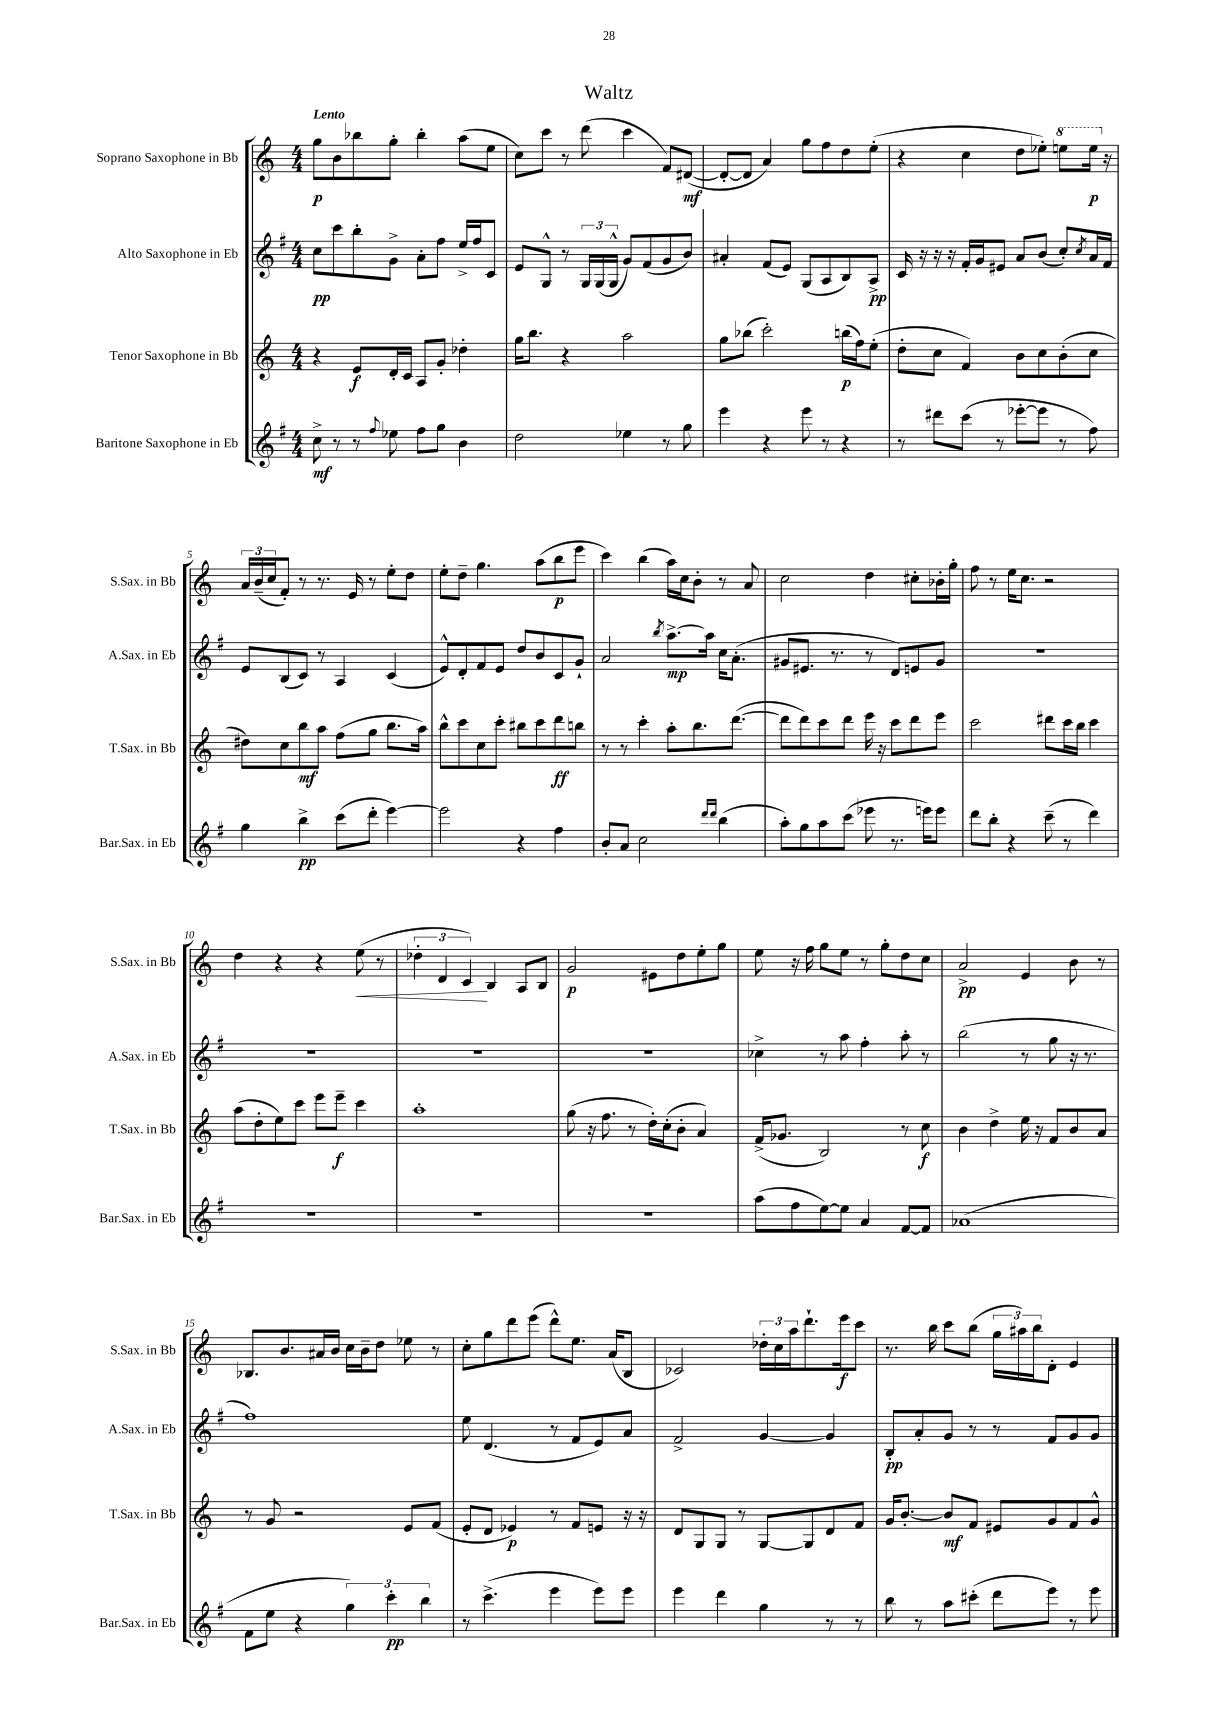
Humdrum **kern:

**kern	**dynam	**kern	**dynam	**kern	**dynam	**kern	**dynam
*part4	*part4	*part3	*part3	*part2	*part2	*part1	*part1
*staff4	*staff4	*staff3	*staff3	*staff2	*staff2	*staff1	*staff1
*I"Baritone Saxophone in Eb	*	*I"Tenor Saxophone in Bb	*	*I"Alto Saxophone in Eb	*	*I"Soprano Saxophone in Bb	*
*I'Bar.Sax. in Eb	*	*I'T.Sax. in Bb	*	*I'A.Sax. in Eb	*	*I'S.Sax. in Bb	*
*clefG2	*	*clefG2	*	*clefG2	*	*clefG2	*
*k[f#]	*	*k[]	*	*k[f#]	*	*k[]	*
*M4/4	*	*M4/4	*	*M4/4	*	*M4/4	*
=1	=1	=1	=1	=1	=1	=1	=1
!	!	!	!	!	!	!LO:TX:a:B:t=Lento	!
8cc^\	mf	4r	.	8cc\L	pp	8gg\L	p
8r	.	.	.	8ccc\	.	8b\	.
8r	.	8e/L	f	8bb'\	.	8bb-X\	.
8qqff#/	.	.	.	.	.	.	.
8ee-X\	.	16d'/L	.	8g^\J	.	8gg'\J	.
.	.	16c/JJ	.	.	.	.	.
8ff#\L	.	8A/L	.	8a'\L	.	4bb-'\	.
8gg\J	.	8g'/J	.	8ff#\J	.	.	.
4b\	.	4dd-X'\	.	16ee^/LL	.	(8aa\L	.
.	.	.	.	16ff#/J	.	.	.
.	.	.	.	8c/J	.	8ee\J	.
=2	=2	=2	=2	=2	=2	=2	=2
2dd\	.	16gg\KL	.	8e/L	.	8cc\L)	.
.	.	8.bb\J	.	.	.	.	.
.	.	.	.	8G^^/J	.	8ccc\J	.
.	.	4r	.	8r	.	8r	.
.	.	.	.	24G/LL	.	(8ddd\	.
.	.	.	.	(24G/	.	.	.
.	.	.	.	24G^^/JJ	.	.	.
4ee-X\	.	2aa\	.	8g/L)	.	4ccc\	.
.	.	.	.	(8f#/	.	.	.
8r	.	.	.	8g/	.	8f/L)	.
8gg\	.	.	.	8b/J)	.	([8d#X/J	mf
=3	=3	=3	=3	=3	=3	=3	=3
4eee\	.	8gg\L	.	4a#X'/	.	8d#'/L_	.
.	.	(8bb-X\J	.	.	.	8d#/J]	.
4r	.	2ccc'\)	.	(8f#/L	.	4a/)	.
.	.	.	.	8e/J)	.	.	.
8eee\	.	.	.	(8G/L	.	8gg\L	.
8r	.	.	.	8A/	.	8ff\	.
4r	.	(16bbn\LL	p	8B/)	.	8dd\	.
.	.	16ff\J)	.	.	.	.	.
.	.	(8ee'\J	.	8A^/J	pp	(8ee'\J	.
=4	=4	=4	=4	=4	=4	=4	=4
8r	.	8dd'\L	.	16c/	.	4r	.
.	.	.	.	16r	.	.	.
8ddd#X\L	.	8cc\J	.	16r	.	.	.
.	.	.	.	16r	.	.	.
(8ccc\J	.	4f/)	.	16f#'/LL	.	4cc\	.
.	.	.	.	16g/J	.	.	.
8r	.	.	.	8e#X/J	.	.	.
[8eee-X'\L	.	8b\L	.	8a/L	.	8dd\L	.
8eee-\J]	.	8cc\	.	(8b/J	.	8ee-X'\J)	.
*	*	*	*	*	*	*8va	*
8r	.	(8b'\	.	8cc'/L)	.	8eeen\L	.
.	.	.	.	8qcc/	.	.	.
8ff#\)	.	8cc\J	.	16a/L	.	16eee\Jk	p
*	*	*	*	*	*	*X8va	*
.	.	.	.	16f#/JJ	.	16r	.
!!LO:LB:g=z
=5	=5	=5	=5	=5	=5	=5	=5
4gg\	.	8dd#X\L)	.	8e/L	.	24a/LL	.
.	.	.	.	.	.	(24b~/	.
.	.	.	.	.	.	24cc/J	.
.	.	8cc\	.	(8B/	.	8f'/J)	.
4bb^\	pp	8bb\	mf	8c/J)	.	8r	.
.	.	8aa\J	.	8r	.	8.r	.
(8ccc\L	.	(8ff\L	.	4A/	.	.	.
.	.	.	.	.	.	16e/	.
8ddd'\J	.	8gg\J	.	.	.	8r	.
[4eee\)	.	8.bb\L	.	(4c/	.	8ee'\L	.
.	.	.	.	.	.	8dd\J	.
.	.	16aa\Jk)	.	.	.	.	.
=6	=6	=6	=6	=6	=6	=6	=6
2eee\]	.	8bb^^\L	.	8e^^/L)	.	8ee'\L	.
.	.	8ccc\	.	8d'/	.	8dd~\J	.
.	.	8cc\	.	8f#/	.	4.gg\	.
.	.	8ccc'\J	.	8e/J	.	.	.
4r	.	8bb#X\L	.	8dd/L	.	.	.
.	.	8ccc\	.	8b/	.	(8aa\L	.
4ff#\	.	8ddd\	ff	8c/	.	8bb\	p
.	.	8bbn\J	.	8g`/J	.	8eee\J	.
=7	=7	=7	=7	=7	=7	=7	=7
8b'/L	.	8r	.	2a/	.	4ccc\)	.
8a/J	.	8r	.	.	.	.	.
2cc\	.	4ccc'\	.	.	.	(4bb\	.
.	.	.	.	8qbb/	.	.	.
.	.	8aa'\L	.	[8.aa^\L	mp	16aa\LL)	.
.	.	.	.	.	.	16cc\J	.
.	.	8.bb\	.	.	.	8b'\J	.
.	.	.	.	16aa\Jk]	.	.	.
16qqddd/LL	.	.	.	.	.	.	.
16qqddd/JJ	.	.	.	.	.	.	.
(4bb\	.	.	.	16cc\KL	.	8r	.
.	.	([8.ddd\J	.	(8.a'\J	.	.	.
.	.	.	.	.	.	8a/	.
=8	=8	=8	=8	=8	=8	=8	=8
8aa'\L)	.	8ddd\L]	.	8g#X/L	.	2cc\	.
8gg\	.	8ddd\)	.	8.e#X/J	.	.	.
8aa\	.	8ccc\	.	.	.	.	.
.	.	.	.	8.r	.	.	.
(8ccc\J	.	8ddd\J	.	.	.	.	.
8eee-X\	.	16eee\	.	8r	.	4dd\	.
.	.	16r	.	.	.	.	.
8.r	.	8ccc\L	.	8d/L)	.	.	.
.	.	8ddd\	.	8en/	.	8cc#X'\L	.
16eeen\KL)	.	.	.	.	.	.	.
8eee\J	.	8eee\J	.	8g#/J	.	16b-X'\L	.
.	.	.	.	.	.	16gg'\JJ	.
=9	=9	=9	=9	=9	=9	=9	=9
8ddd\L	.	2ccc\	.	1r	.	8ff\	.
8bb'\J	.	.	.	.	.	8r	.
4r	.	.	.	.	.	16ee\KL	.
.	.	.	.	.	.	8.cc\J	.
(8ccc~\	.	8ddd#X\L	.	.	.	2r	.
8r	.	16ccc\L	.	.	.	.	.
.	.	16bb\JJ	.	.	.	.	.
4ddd\)	.	4ccc\	.	.	.	.	.
!!LO:LB:g=z
=10	=10	=10	=10	=10	=10	=10	=10
1r	.	(8aa\L	.	1r	.	4dd\	.
.	.	8dd'\	.	.	.	.	.
.	.	8ee\)	.	.	.	4r	.
.	.	8ccc\J	.	.	.	.	.
.	.	8eee\L	.	.	.	4r	.
.	.	8eee~\J	f	.	.	.	.
!	!	!	!	!	!	!	!LO:HP:b
.	.	4ccc\	.	.	.	(8ee\	<
.	.	.	.	.	.	8r	.
=11	=11	=11	=11	=11	=11	=11	=11
1r	.	1aa'	.	1r	.	6dd-X'\	.
.	.	.	.	.	.	6d/	.
.	.	.	.	.	.	6c/)	.
.	.	.	.	.	.	4B/	[
.	.	.	.	.	.	8A/L	.
.	.	.	.	.	.	8B/J	.
=12	=12	=12	=12	=12	=12	=12	=12
1r	.	(8gg\	.	1r	.	2g/	p
.	.	16r	.	.	.	.	.
.	.	8.ff\	.	.	.	.	.
.	.	8r	.	.	.	.	.
.	.	16dd'\LL)	.	.	.	8e#X\L	.
.	.	(16cc'\J	.	.	.	.	.
.	.	8b'\J	.	.	.	8dd\	.
.	.	4a/)	.	.	.	8ee'\	.
.	.	.	.	.	.	8gg\J	.
=13	=13	=13	=13	=13	=13	=13	=13
(8aa\L	.	(16f^/KL	.	4cc-X^\	.	8ee\	.
.	.	8.g-X/J	.	.	.	.	.
8ff#\	.	.	.	.	.	16r	.
.	.	.	.	.	.	16ff\	.
[8ee\)	.	2B/)	.	8r	.	8gg\L	.
8ee\J]	.	.	.	8aa\	.	8ee\J	.
4a/	.	.	.	4ff#'\	.	8r	.
.	.	.	.	.	.	8gg'\L	.
[8f#/L	.	8r	.	8aa'\	.	8dd\	.
8f#/J]	.	8cc\	f	8r	.	8cc\J	.
=14	=14	=14	=14	=14	=14	=14	=14
(1a-X	.	4b\	.	(2bb\	.	2a^/	pp
.	.	4dd^\	.	.	.	.	.
.	.	16ee\	.	8r	.	4e/	.
.	.	16r	.	.	.	.	.
.	.	8f/L	.	8gg\	.	.	.
.	.	8b/	.	16r	.	8b\	.
.	.	.	.	8.r	.	.	.
.	.	8a/J	.	.	.	8r	.
!!LO:LB:g=z
=15	=15	=15	=15	=15	=15	=15	=15
8f#\L	.	8r	.	1ff#)	.	8.B-X/L	.
8ee\J	.	8g/	.	.	.	.	.
.	.	.	.	.	.	8.b/	.
4r	.	2r	.	.	.	.	.
.	.	.	.	.	.	16a#X/L	.
.	.	.	.	.	.	16b/JJ	.
6gg\)	.	.	.	.	.	16cc\LL	.
.	.	.	.	.	.	16b~\J	.
.	.	.	.	.	.	8dd\J	.
6ccc'\	pp	.	.	.	.	.	.
.	.	8e/L	.	.	.	8ee-X\	.
6bb\	.	.	.	.	.	.	.
.	.	(8f/J	.	.	.	8r	.
=16	=16	=16	=16	=16	=16	=16	=16
8r	.	8e'/L	.	8ee\	.	8cc'\L	.
(4.ccc^\	.	8d/J	.	(4.d/	.	8gg\	.
.	.	4e-X/)	p	.	.	8ddd\	.
.	.	.	.	.	.	(8eee\J	.
4eee\	.	8r	.	8r	.	8ddd^^\L)	.
.	.	8f/L	.	8f#/L	.	8.ee\J	.
8eee\L)	.	8en/J	.	8e/)	.	.	.
.	.	.	.	.	.	(16a/KL	.
8eee\J	.	16r	.	8a/J	.	8B/J	.
.	.	16r	.	.	.	.	.
=17	=17	=17	=17	=17	=17	=17	=17
4eee\	.	8d/L	.	2f#^/	.	2c-X/)	.
.	.	8G/	.	.	.	.	.
4ddd\	.	8G/J	.	.	.	.	.
.	.	8r	.	.	.	.	.
4gg\	.	[8G/L	.	[4g/	.	24dd-X'\LL	.
.	.	.	.	.	.	24cc\	.
.	.	.	.	.	.	24aa\J	.
.	.	8G/]	.	.	.	8.ddd`\	.
8r	.	8d/	.	4g/]	.	.	.
.	.	.	.	.	.	16eee\k	f
8r	.	8f/J	.	.	.	8ccc\J	.
=18	=18	=18	=18	=18	=18	=18	=18
8bb\	.	16g/KL	.	8B'/L	pp	8.r	.
.	.	[8.b'/J	.	.	.	.	.
8r	.	.	.	8a'/	.	.	.
.	.	.	.	.	.	16bb\	.
8aa\L	.	8b/L]	mf	8g/J	.	8ccc\L	.
(8ccc#X'\J	.	8f/J	.	8r	.	(8bb\J	.
8ddd\L	.	8e#X/L	.	8r	.	24gg\LL	.
.	.	.	.	.	.	24aa#X\)	.
.	.	.	.	.	.	24bb\J	.
8eee\J)	.	8g/	.	8f#/L	.	8d'\J	.
8r	.	8f/	.	8g/	.	4e/	.
8eee\	.	8g^^/J	.	8g/J	.	.	.
==	==	==	==	==	==	==	==
*-	*-	*-	*-	*-	*-	*-	*-
